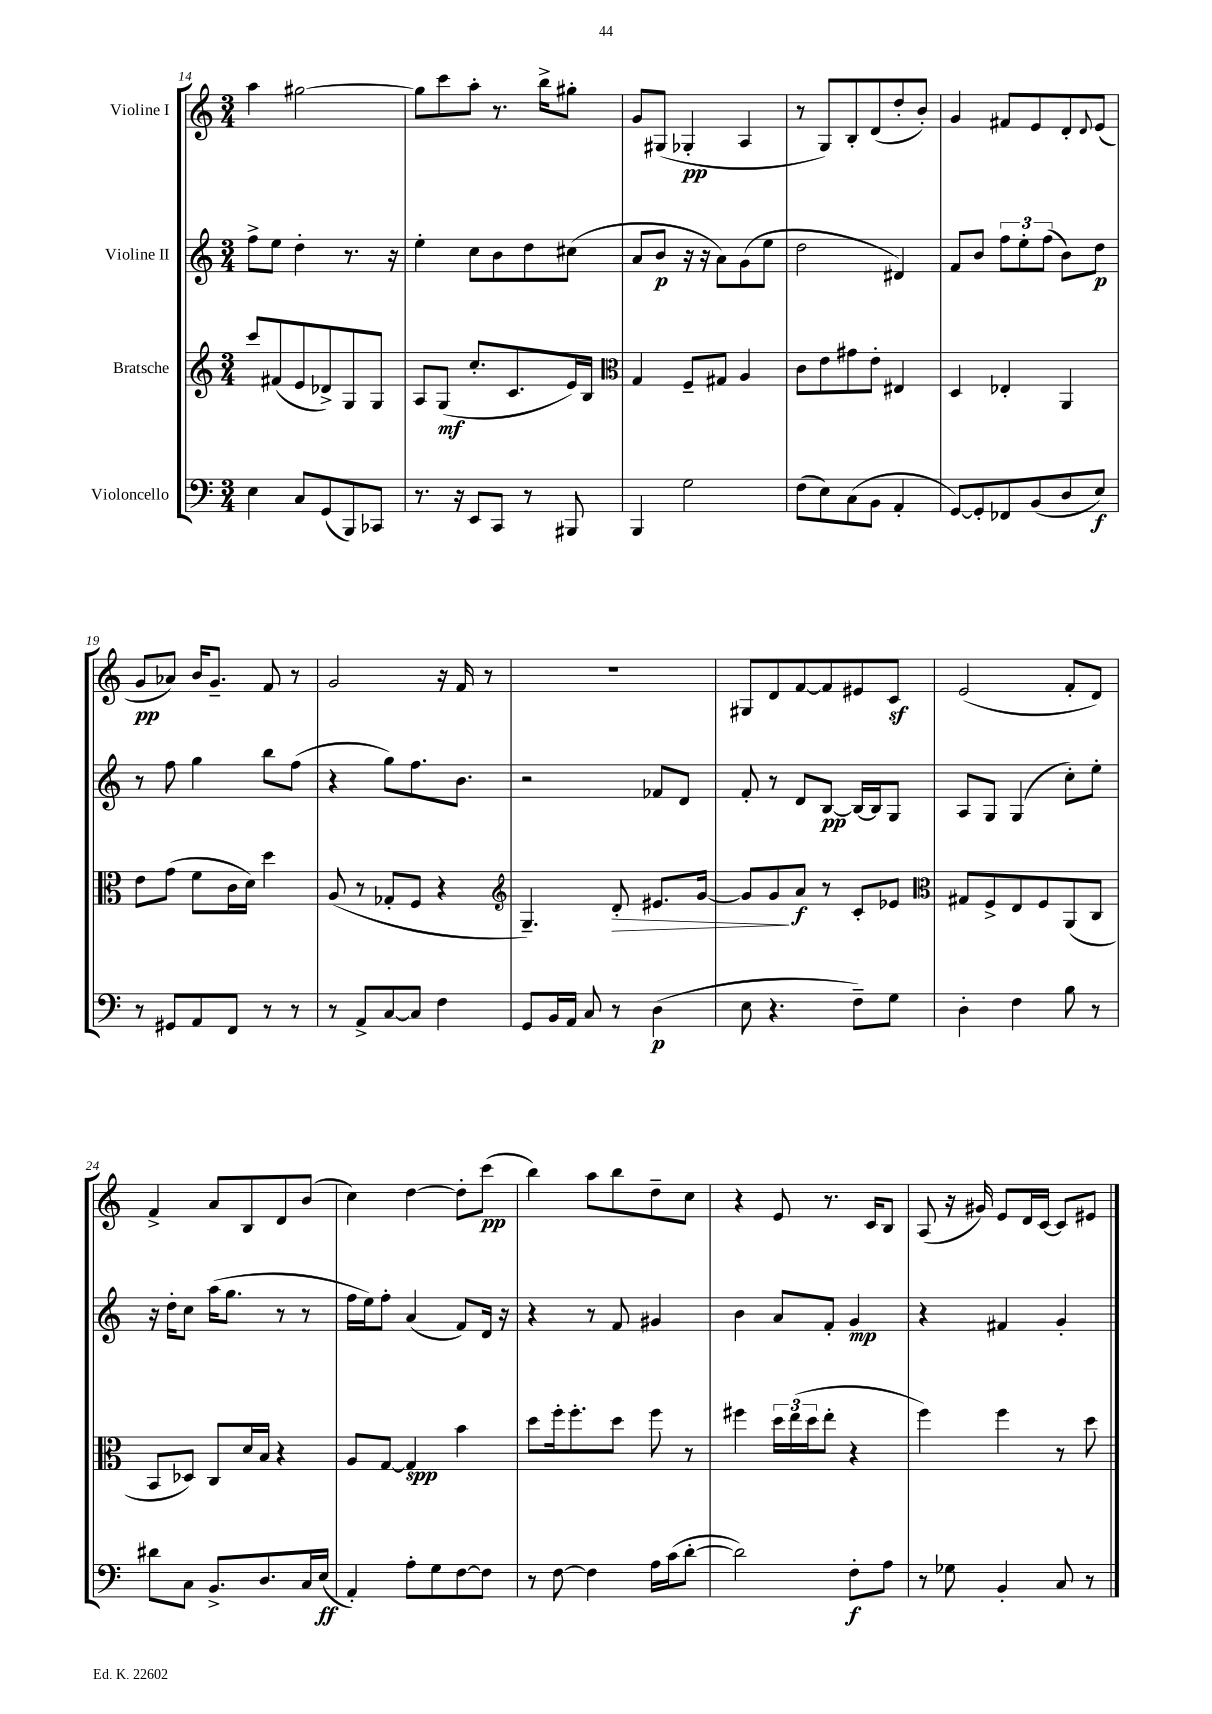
<<
\new StaffGroup <<
\new Staff = "s0" \with { instrumentName = "Violine I" } {
    \clef treble \key c \major \numericTimeSignature \time 3/4
    a''4 gis''2~ |
    gis''8 c'''8 a''8-. r8. b''16-> gis''8-. |
    g'8 gis8( ges4-.\pp a4 |
    r8 g8) b8-. d'8( d''8-. b'8-.) |
    g'4 fis'8 e'8 d'8-. \appoggiatura { d'8 } e'8( |
    g'8\pp aes'8) b'16 g'8.-- f'8 r8 |
    g'2 r16 f'16 r8 |
    R2. |
    gis8 d'8 f'8~ f'8 eis'8 c'8\sf |
    e'2( f'8-. d'8) |
    f'4-> a'8 b8 d'8 b'8( |
    c''4) d''4~ d''8-. c'''8\pp( |
    b''4) a''8 b''8 d''8-- c''8 |
    r4 e'8 r8. c'16 b8 |
    a8( r16 gis'16) e'8 d'16 c'16~ c'8 eis'8 \bar "|." |
}
\new Staff = "s1" \with { instrumentName = "Violine II" } {
    \clef treble \key c \major \numericTimeSignature \time 3/4
    f''8-> e''8 d''4-. r8. r16 |
    e''4-. c''8 b'8 d''8 cis''8( |
    a'8 b'8\p r16 r16 a'8) g'8( e''8 |
    d''2 dis'4) |
    f'8 b'8 \tuplet 3/2 { f''8 e''8-. f''8( } b'8) d''8\p |
    r8 f''8 g''4 b''8 f''8( |
    r4 g''8) f''8. b'8. |
    r2 fes'8 d'8 |
    f'8-. r8 d'8 b8~\pp b16~ b16 g8 |
    a8 g8 g4( c''8-.) e''8-. |
    r16 d''16-. c''8 a''16( g''8. r8 r8 |
    f''16 e''16) f''8-. a'4( f'8) d'16 r16 |
    r4 r8 f'8 gis'4 |
    b'4 a'8 f'8-. g'4\mp |
    r4 fis'4 g'4-. \bar "|." |
}
\new Staff = "s2" \with { instrumentName = "Bratsche" } {
    \clef treble \key c \major \numericTimeSignature \time 3/4
    c'''8 fis'8( e'8 des'8->) g8 g8 |
    a8 g8\mf( c''8.-. c'8. e'16) b16 |
    \clef alto g4 f8-- gis8 a4 |
    c'8 e'8 gis'8 e'8-. eis4 |
    d4 ees4-. a,4 |
    e'8 g'8( f'8 c'16 d'16) d''4 |
    a8( r8 ges8-. f8 r4 |
    \clef treble g4.--) d'8-.\> eis'8. g'16~ |
    g'8 g'8\! a'8\f r8 c'8-. ees'8 |
    \clef alto gis8 f8-> e8 f8 a,8( c8 |
    b,8 des8) c8 d'16 b16 r4 |
    a8 g8~ g4\spp b'4 |
    d''8 f''16-. f''8.-. d''8 f''8 r8 |
    fis''4 \tuplet 3/2 { d''16 e''16( d''16 } e''8-. r4 |
    f''4) f''4 r8 d''8 \bar "|." |
}
\new Staff = "s3" \with { instrumentName = "Violoncello" } {
    \clef bass \key c \major \numericTimeSignature \time 3/4
    e4 c8 g,8( b,,8) ces,8 |
    r8. r16 e,8 c,8 r8 bis,,8 |
    b,,4 g2 |
    f8( e8) c8( b,8 a,4-. |
    g,8~) g,8-. fes,8 b,8( d8 e8\f) |
    r8 gis,8 a,8 f,8 r8 r8 |
    r8 a,8-> c8~ c8 f4 |
    g,8 b,16 a,16 c8 r8 d4\p( |
    e8 r4. f8--) g8 |
    d4-. f4 b8 r8 |
    dis'8 c8 b,8.-> d8. c16 e16\ff( |
    a,4-.) a8-. g8 f8~ f8 |
    r8 f8~ f4 a16 c'16( d'8~-. |
    d'2) f8-.\f a8 |
    r8 ges8 b,4-. c8 r8 \bar "|." |
}
>>
>>
\layout { \context { \Score currentBarNumber = #14 } }
